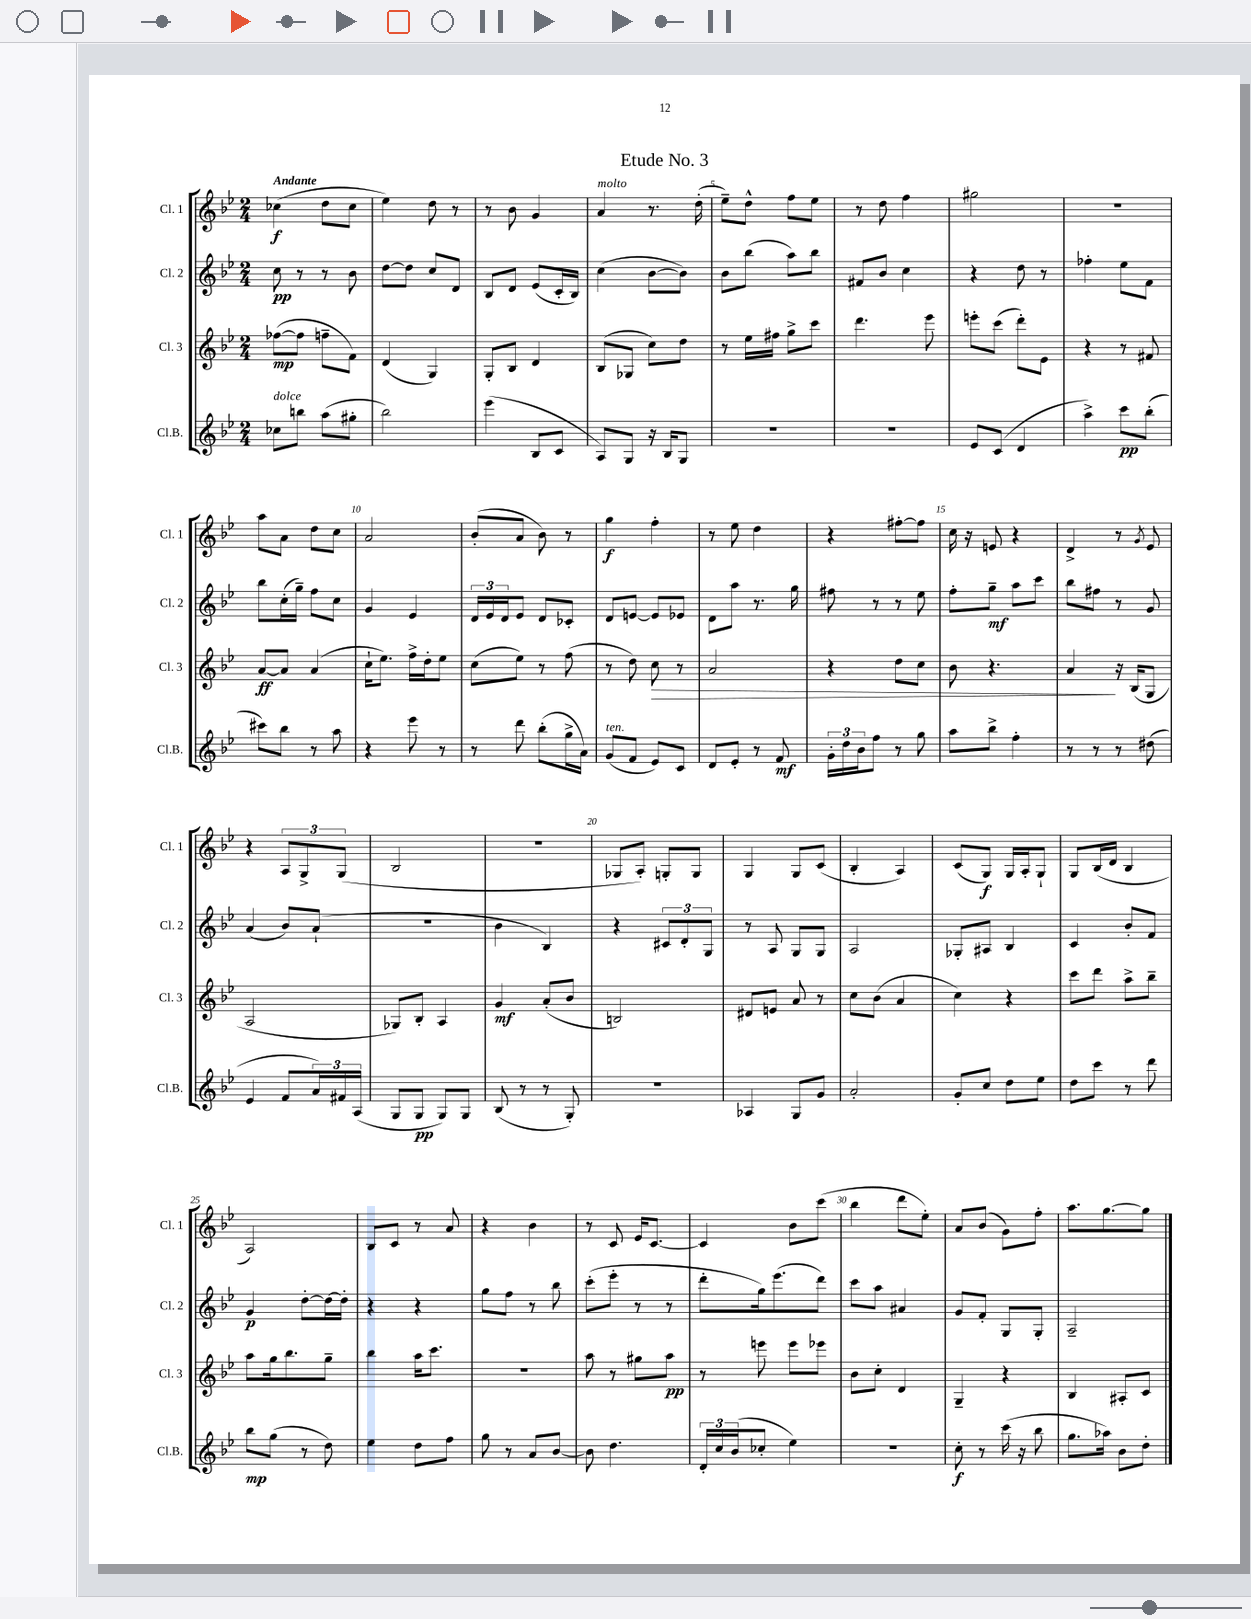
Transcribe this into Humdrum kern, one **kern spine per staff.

**kern	**kern	**kern	**kern
*staff4	*staff3	*staff2	*staff1
*clefG2	*clefG2	*clefG2	*clefG2
*k[b-e-]	*k[b-e-]	*k[b-e-]	*k[b-e-]
*M2/4	*M2/4	*M2/4	*M2/4
8cc-\L	([8ff-\L	8cc\	(4cc-\
8bb\J	8ff-\]J	8r	.
(8aa\L	8ff~\L	8r	8dd\L
8gg#'\J	8f\J)	8b-\	8cc-\J
=	=	=	=
2bb-\)	(4d/	[8dd\L	4ee-\)
.	.	8dd\]J	.
.	4G/)	8cc/L	8dd\
.	.	8d/J	8r
=	=	=	=
(4eee-\	8G'/L	8B-/L	8r
.	8B-/J	8d/J	8b-\
8B-/L	4d/	(8e-/L	4g/
8c/J	.	16c'/L	.
.	.	16B-/JJ)	.
=	=	=	=
8A/L)	(8B-/L	(4cc\	4a/
8G/J	8G-/J	.	.
16r	8cc\L)	[8b-\L	8.r
16B-/LK	.	.	.
8G/J	8dd\J	8b-\]J)	.
.	.	.	(16dd'\
=	=	=	=
2r	8r	8b-\L	8ee-~\L)
.	16ee-\LL	(8bb-\J	8dd^^\J
.	16ff#\JJ	.	.
.	8gg^\L	8aa\L)	8ff\L
.	8ccc\J	8bb-\J	8ee-\J
=	=	=	=
2r	4.ddd\	8f#/L	8r
.	.	8b-/J	8dd\
.	.	4cc\	4ff\
.	8eee-\	.	.
=	=	=	=
8e-/L	8eee'\L	4r	2gg#\
(8c/J	(8ccc\J	.	.
4d/	8ddd'\L)	8dd\	.
.	8e-\J	8r	.
=	=	=	=
4aa^\)	4r	4ff-'\	2r
8ccc\L	8r	8ee-\L	.
(8bb-'\J	8f#/	8f\J	.
=	=	=	=
8ccc#\L)	[8a/L	8bb-\L	8aa\L
8bb-\J	8a/]J	(16cc'\L	8a\J
.	.	16gg~\JJ)	.
8r	(4a/	8ff\L	8dd\L
8aa\	.	8cc\J	8cc\J
=	=	=	=
4r	16cc`\LK	4g/	2a/
.	8.ee-\J)	.	.
8eee-\	16ff^\LL	4e-/	.
.	16dd'\J	.	.
8r	8ee-\J	.	.
=	=	=	=
8r	(8cc\L	24d/LL	(8b-'/L
.	.	24e-/	.
.	.	24d/J	.
8ddd\	8ee-\J)	8e-/J	8a/J
(8bb-'\L	8r	8d/L	8b-\)
16gg^\L	(8ff\	8c-'/J	8r
16a\JJ)	.	.	.
=	=	=	=
(8g/L	8r	8d/L	4gg\
8f/J	8dd\)	[8e/J	.
8e-/L)	8cc\	8e/]L	4ff'\
8c/J	8r	8e-/J	.
=	=	=	=
8d/L	2a/	8d\L	8r
8e-'/J	.	8aa\J	8ee-\
8r	.	8.r	4dd\
8f/	.	.	.
.	.	16gg\	.
=	=	=	=
24g'\LL	4r	8ff#\	4r
24dd\	.	.	.
24b-\J	.	.	.
8ff\J	.	8r	.
8r	8dd\L	8r	[8ff#'\L
8gg\	8cc\J	8ee-\	8ff#\]J
=	=	=	=
8aa\L	8b-\	8ff'\L	16cc\
.	.	.	16r
8bb-^\J	4.r	8gg~\J	8e/
4ff'\	.	8aa\L	4r
.	.	8ccc\J	.
=	=	=	=
8r	4a/	8bb-\L	4d^/
8r	.	8ff#\J	.
8r	16r	8r	8r
.	(16B-/LK	.	.
.	.	.	8qg/
(8dd#\	8G/J	8g/	8e-/
=	=	=	=
4e-/	2A/	(4a/	4r
8f/L	.	8b-/L)	12A/L
.	.	.	12G^/
24a/L)	.	(8a`/J	.
24f#/	.	.	(12G/J
(24A/JJ	.	.	.
=	=	=	=
8G/L	8G-/L)	2r	2B-/
8G/J	8B-'/J	.	.
8G/L)	4A/	.	.
8G/J	.	.	.
=	=	=	=
(8B-/	4g/	4b-\	2r
8r	.	.	.
8r	(8a'/L	4B-/)	.
8G'/)	8b-/J	.	.
=	=	=	=
2r	2B/)	4r	8G-/L
.	.	.	8A'/J)
.	.	12c#/L	8G'/L
.	.	12d'/	.
.	.	.	8G/J
.	.	12G/J	.
=	=	=	=
4A-/	8d#/L	8r	4G/
.	8e/J	8A/	.
8G/L	8a/	8G/L	8G/L
8g/J	8r	8G/J	(8c/J
=	=	=	=
2a'/	8cc\L	2A/	4B-'/
.	(8b-\J	.	.
.	4a/	.	4A/)
=	=	=	=
8g'/L	4cc\)	8G-'/L	(8c/L
8cc/J	.	8A#/J	8G/J)
8dd\L	4r	4B-/	16G/LL
.	.	.	16A'/J
8ee-\J	.	.	8G`/J
=	=	=	=
8dd\L	8ccc\L	4c/	8G/L
8ccc\J	8ddd\J	.	(16B-/L
.	.	.	16d/JJ
8r	8aa^\L	8b-'/L	4B-/
8ddd\	8bb-~\J	8f/J	.
=	=	=	=
8bb-\L	8aa\L	4g/	2A/)
(8gg\J	16gg\k	.	.
.	8.bb-\	.	.
8r	.	[8dd'\L	.
8dd\)	8gg~\J	16dd\_L	.
.	.	16dd'\]JJ	.
=	=	=	=
4ee-\	4bb-\	4r	8B-/L
.	.	.	8c/J
8dd\L	16aa\LK	4r	8r
.	8.ccc\J	.	.
8ff\J	.	.	8a/
=	=	=	=
8gg\	2r	8gg\L	4r
8r	.	8ff\J	.
8a/L	.	8r	4b-\
[8b-/J	.	8bb-\	.
=	=	=	=
8b-\]	8aa\	(8ccc'\L	8r
4.dd\	8r	8eee-'\J	8c/
.	8gg#\L	8r	16e-/LK
.	.	.	[8.c/J
.	8aa\J	8r	.
=	=	=	=
24d'/LL	8r	8ddd'\L	4c/]
24cc/	.	.	.
(24b-/J	.	.	.
8cc-'/J	8eee\	16gg\k)	.
.	.	(8.eee-\	.
4ee-\)	8eee\L	.	8b-\L
.	8eee-\J	8ddd\J)	(8ccc\J
=	=	=	=
2r	8b-\L	8ccc\L	4bb-\
.	8cc'\J	8aa\J	.
.	4d/	4a#/	8ddd\L
.	.	.	8ee-'\J)
=	=	=	=
8cc'\	4G~/	8g/L	8a/L
8r	.	8f'/J	(8b-/J
(16ccc\	4r	8G/L	8g\L)
16r	.	.	.
8bb-\	.	8G'/J	8ff'\J
=	=	=	=
8.gg\L	4B-/	2A~/	8.aa\L
16aa-\Jk)	.	.	[8.gg\
8b-\L	8A#'/L	.	.
8dd'\J	8c/J	.	8gg\]J
==	==	==	==
*-	*-	*-	*-
